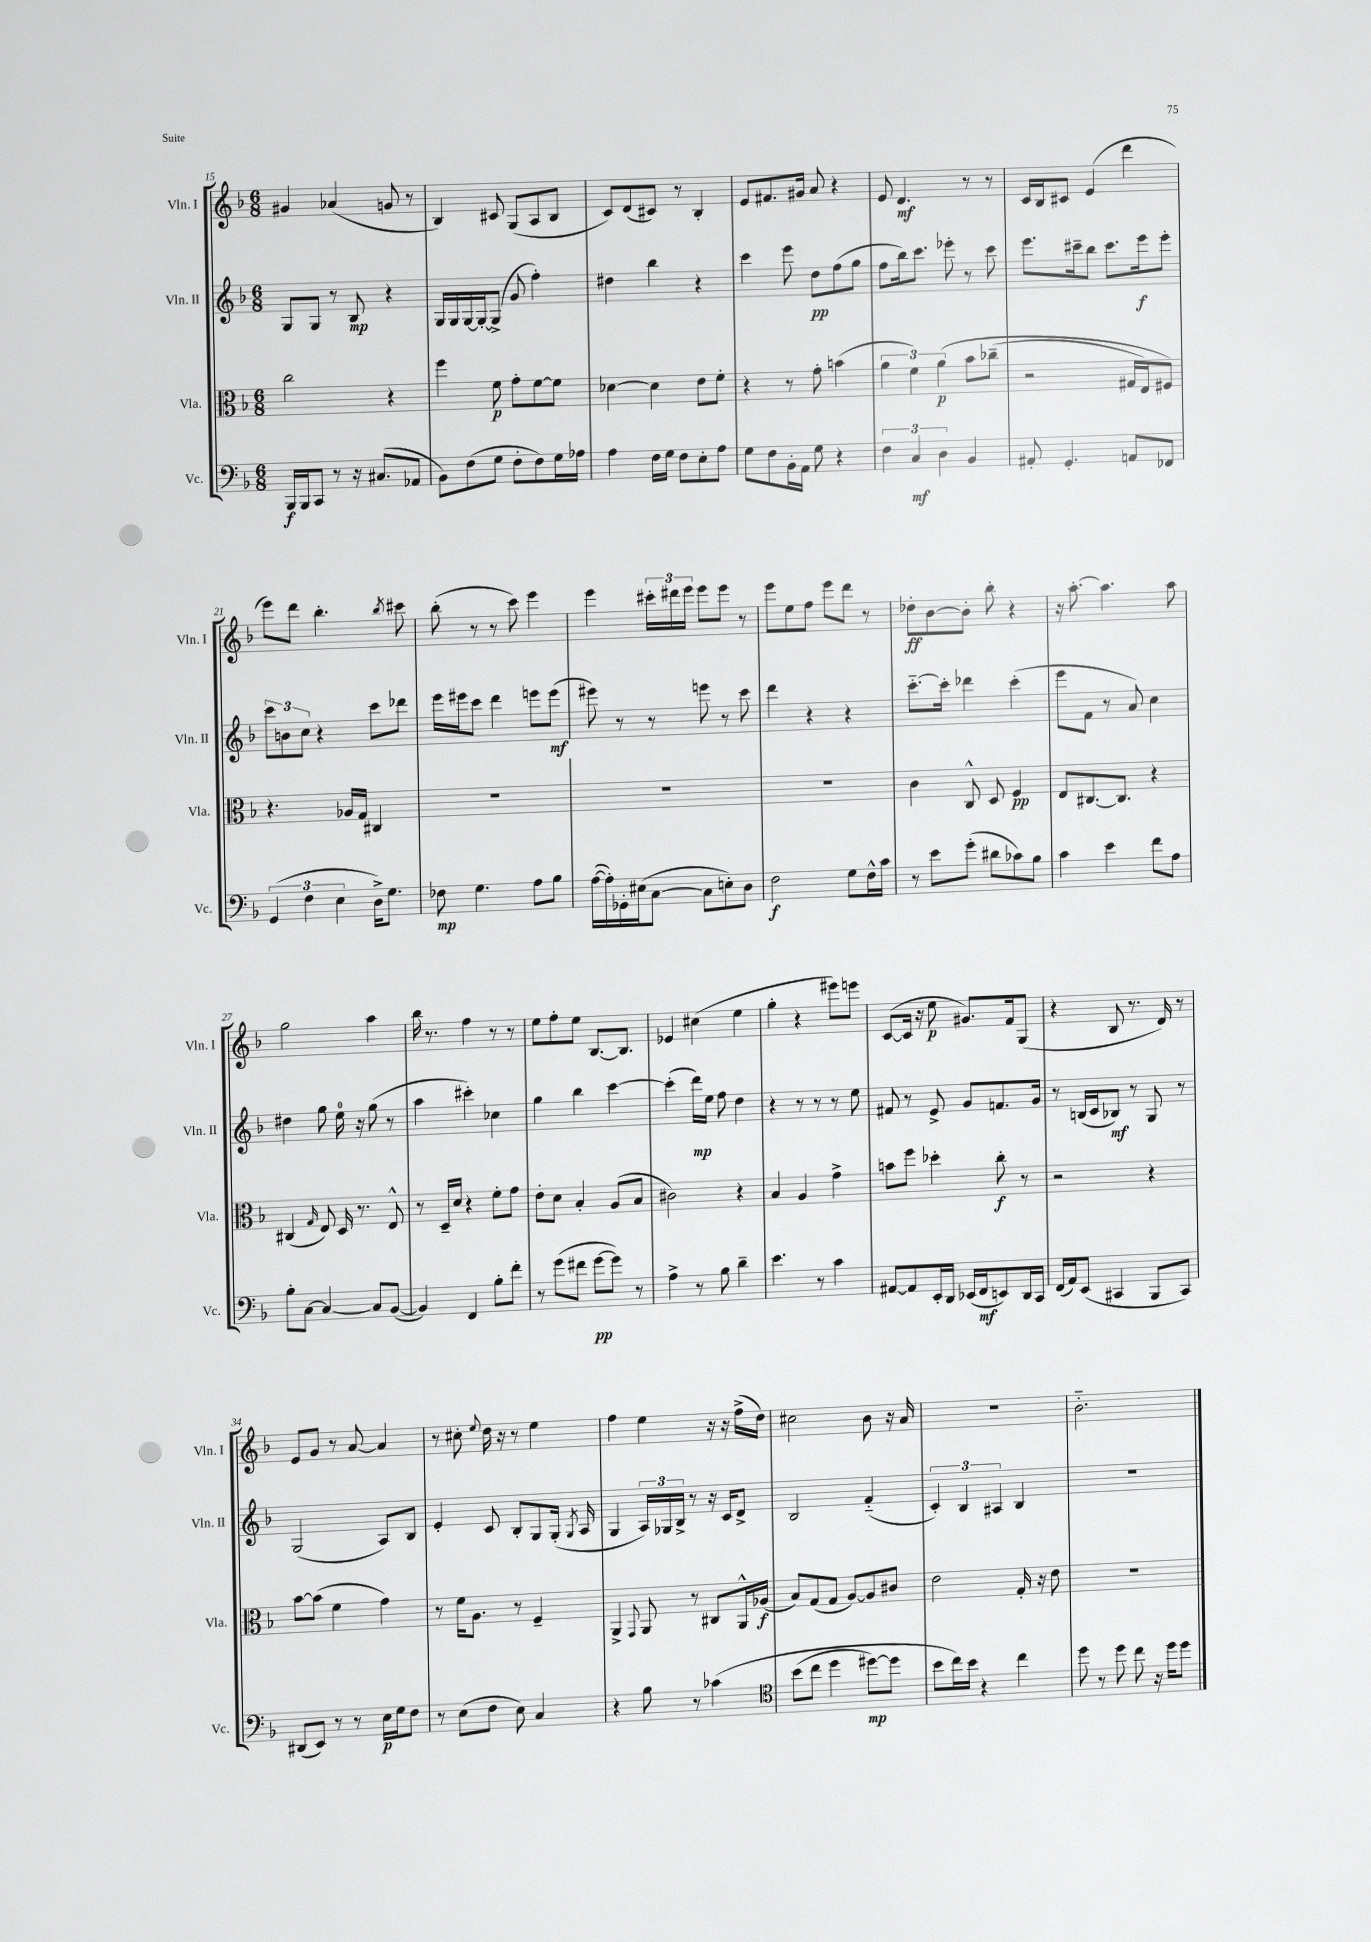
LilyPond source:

<<
\new StaffGroup <<
\new Staff = "s0" \with { instrumentName = "Vln. I" shortInstrumentName = "Vln. I" } {
    \clef treble \key f \major \numericTimeSignature \time 6/8
    \autoBeamOff gis'4 aes'4( g'8 r8 |
    bes4) cis'8 g8[( a8 bes8] |
    c'8[) d'8( cis'8]) r8 bes4-. |
    e'8[ fis'8. gis'16] a'8 r4 |
    e'8 d'4.\mf r8 r8 |
    c'16[ bes16 cis'8] e'4( d'''4 |
    e'''8[) d'''8] bes''4.-. \acciaccatura { bes''8 } cis'''8 |
    bes''8-.( r8 r8 c'''8) e'''4 |
    e'''4 \tuplet 3/2 { cis'''16[-. dis'''16 e'''16] } e'''8[ e'''8] r8 |
    e'''8[ e''8 f''8] e'''8[ d'''8] r8 |
    des''8[-.\ff bes'8~ bes'8]-. bes''8-. r4 |
    r16 a''8.~-. a''4. a''8 |
    g''2 a''4 |
    bes''16 r8. f''4 r8 r8 |
    e''8[ f''8-. e''8] bes8.[~ bes8.] |
    ees'4 cis''4( e''4 |
    g''4-. r4 eis'''8[) e'''8] |
    c'8[~( c'16] r16 e''8\p gis'8.[) f'16 g8]( |
    r4 bes8 r8. d'16) r8 |
    e'8[ g'8] r8 a'8~ a'4 |
    r8 cis''8-. \appoggiatura { e''8 } d''16 r16 r8 e''4 |
    f''4 e''4 r16 r16 f''16[->( d''16]) |
    cis''2 bes'8 r16 a'16 |
    R2. |
    bes'2.-_ \bar "|." |
}
\new Staff = "s1" \with { instrumentName = "Vln. II" shortInstrumentName = "Vln. II" } {
    \clef treble \key f \major \numericTimeSignature \time 6/8
    \autoBeamOff g8[ g8] r8 bes8\mp r4 |
    g16[ g16 g16~ g16~-. g8]->( g'8 f''4-.) |
    dis''4 bes''4 r4 |
    c'''4 e'''8 d''8[\pp f''8( g''8] |
    f''8[ bes''16) c'''8.] ees'''8-. r8 c'''8 |
    e'''8.[ cis'''16-- bes''8] cis'''8.[ e'''16\f e'''8]-. |
    \tuplet 3/2 { c'''8[ b'8 c''8] } r4 c'''8[ des'''8] |
    e'''16[ eis'''16 c'''8] d'''4 e'''8[ e'''8]\mf( |
    eis'''8) r8 r8 e'''8 r8 c'''8 |
    d'''4 r4 r4 |
    c'''8.[~-_ c'''16]-. des'''4 c'''4-.( |
    e'''8[ f'8] r8 a'8) c''4 |
    dis''4 g''8 e''16-0 r16 g''8( r8 |
    a''4 cis'''4-.) ces''4 |
    g''4 bes''4 c'''4~ |
    c'''4-.( d'''16[\mp) e''16] f''8 d''4 |
    r4 r8 r8 r8 e''8 |
    fis'8 r8 e'8-> g'8[ f'8. g'16] |
    r8 b16[( c'16 bes8]\mf) r8 g8 r8 |
    g2( a8[) bes8] |
    e'4-. c'8 bes8[-. g8 g16]-.( \acciaccatura { g8 } a16 |
    g4 \tuplet 3/2 { a16[) ges16 bes16]-> } r8 r16 c'16[ d'8]-> |
    bes2 f'4-_( |
    \tuplet 3/2 { c'4-.) bes4 ais4 } bes4 |
    R2. \bar "|." |
}
\new Staff = "s2" \with { instrumentName = "Vla." shortInstrumentName = "Vla." } {
    \clef alto \key f \major \numericTimeSignature \time 6/8
    \autoBeamOff c''2 r4 |
    f''4 f'8\p g'8[-. f'8~ f'8] |
    des'4~ des'4 e'8[ f'8]-. |
    r4 r8 g'8-. b'4( |
    \tuplet 3/2 { a'4 f'4) a'4\p\( } bes'8[ ces''8]--( |
    r2 gis16[ e16) fis8]\) |
    r4. aes16[ g16] cis4 |
    R2. |
    R2. |
    R2. |
    c'4 c8-^ d8 f4\pp |
    e8[ cis8.~ cis8.] r4 |
    cis4( \grace { g16 } e8) d16 r8. e8-^ |
    r8 d16[-- d'16] r4 f'8[-. g'8] |
    e'8[-. d'8] bes4-. a8[( bes8] |
    cis'2) r4 |
    bes4 a4 g'4-> |
    b'8[ f''8] des''4-. c''8-.\f r8 |
    r2 r4 |
    bes'8[~ bes'8]( f'4 g'4) |
    r8 f'16[ a8.] r8 f4-- |
    a,4-> \appoggiatura { g,8 } a,8 r8 cis8[ a,16-^ aes16]\f( |
    bes8[) g8( g8] a8[~) a8 cis'8] |
    e'2 g16-. r16 e'8 |
    R2. \bar "|." |
}
\new Staff = "s3" \with { instrumentName = "Vc." shortInstrumentName = "Vc." } {
    \clef bass \key f \major \numericTimeSignature \time 6/8
    \autoBeamOff bes,,16[\f bes,,16 c,8] r8 r16 cis8.[( aes,8] |
    bes,8[) f8( g8] f8[-. f8) g16 aes16] |
    a4 f16[ g16] f8[ e8-. a8] |
    g8[ f8 bes,16-. a,16] g8 r4 |
    \tuplet 3/2 { f4 c4\mf d4 } bes,4 |
    ais,8-. g,4.-. a,8[ fes,8] |
    \tuplet 3/2 { g,4( f4 e4 } d16[->) g8.] |
    fes8\mp g4. a8[ bes8] |
    a16[~( a16-.) ges,16-. eis16( c8]~ c8[ e8-.) d8] |
    f2\f g8[ f16-^ c'16] |
    r8 e'8[ g'8]-.( dis'8[ ces'8) bes8] |
    c'4 e'4 f'8[ a8] |
    bes8[-. c8]~ c4~ c8[ bes,8]~( |
    bes,4) f,4 bes8[-. f'8]-. |
    r8 g'8[( fis'8] g'8[~\pp g'8]) r8 |
    a4-> r8 bes8 d'4-- |
    e'4. r8 c'4 |
    ais,8[~ ais,8 e,16-. d,16] ees,16[( f,16\mf e,8) d,16 c,16] |
    f,16[( a,16) e,8]( cis,4 bes,,8[ cis,8]) |
    dis,8[( e,8]) r8 r8 e16[\p g16 f8] |
    r8 e8[( f8] e8) c4 |
    r4 bes8 r8 ces'4\( |
    \clef tenor bes'8[( c''8] d''4 dis''8[~\mp) dis''8] |
    bes'8[ c''16\) bes'16] r4 c''4 |
    d''8 r8 d''8 c''8 r16 d''16[ d''8] \bar "|." |
}
>>
>>
\layout { \context { \Score currentBarNumber = #15 } }
